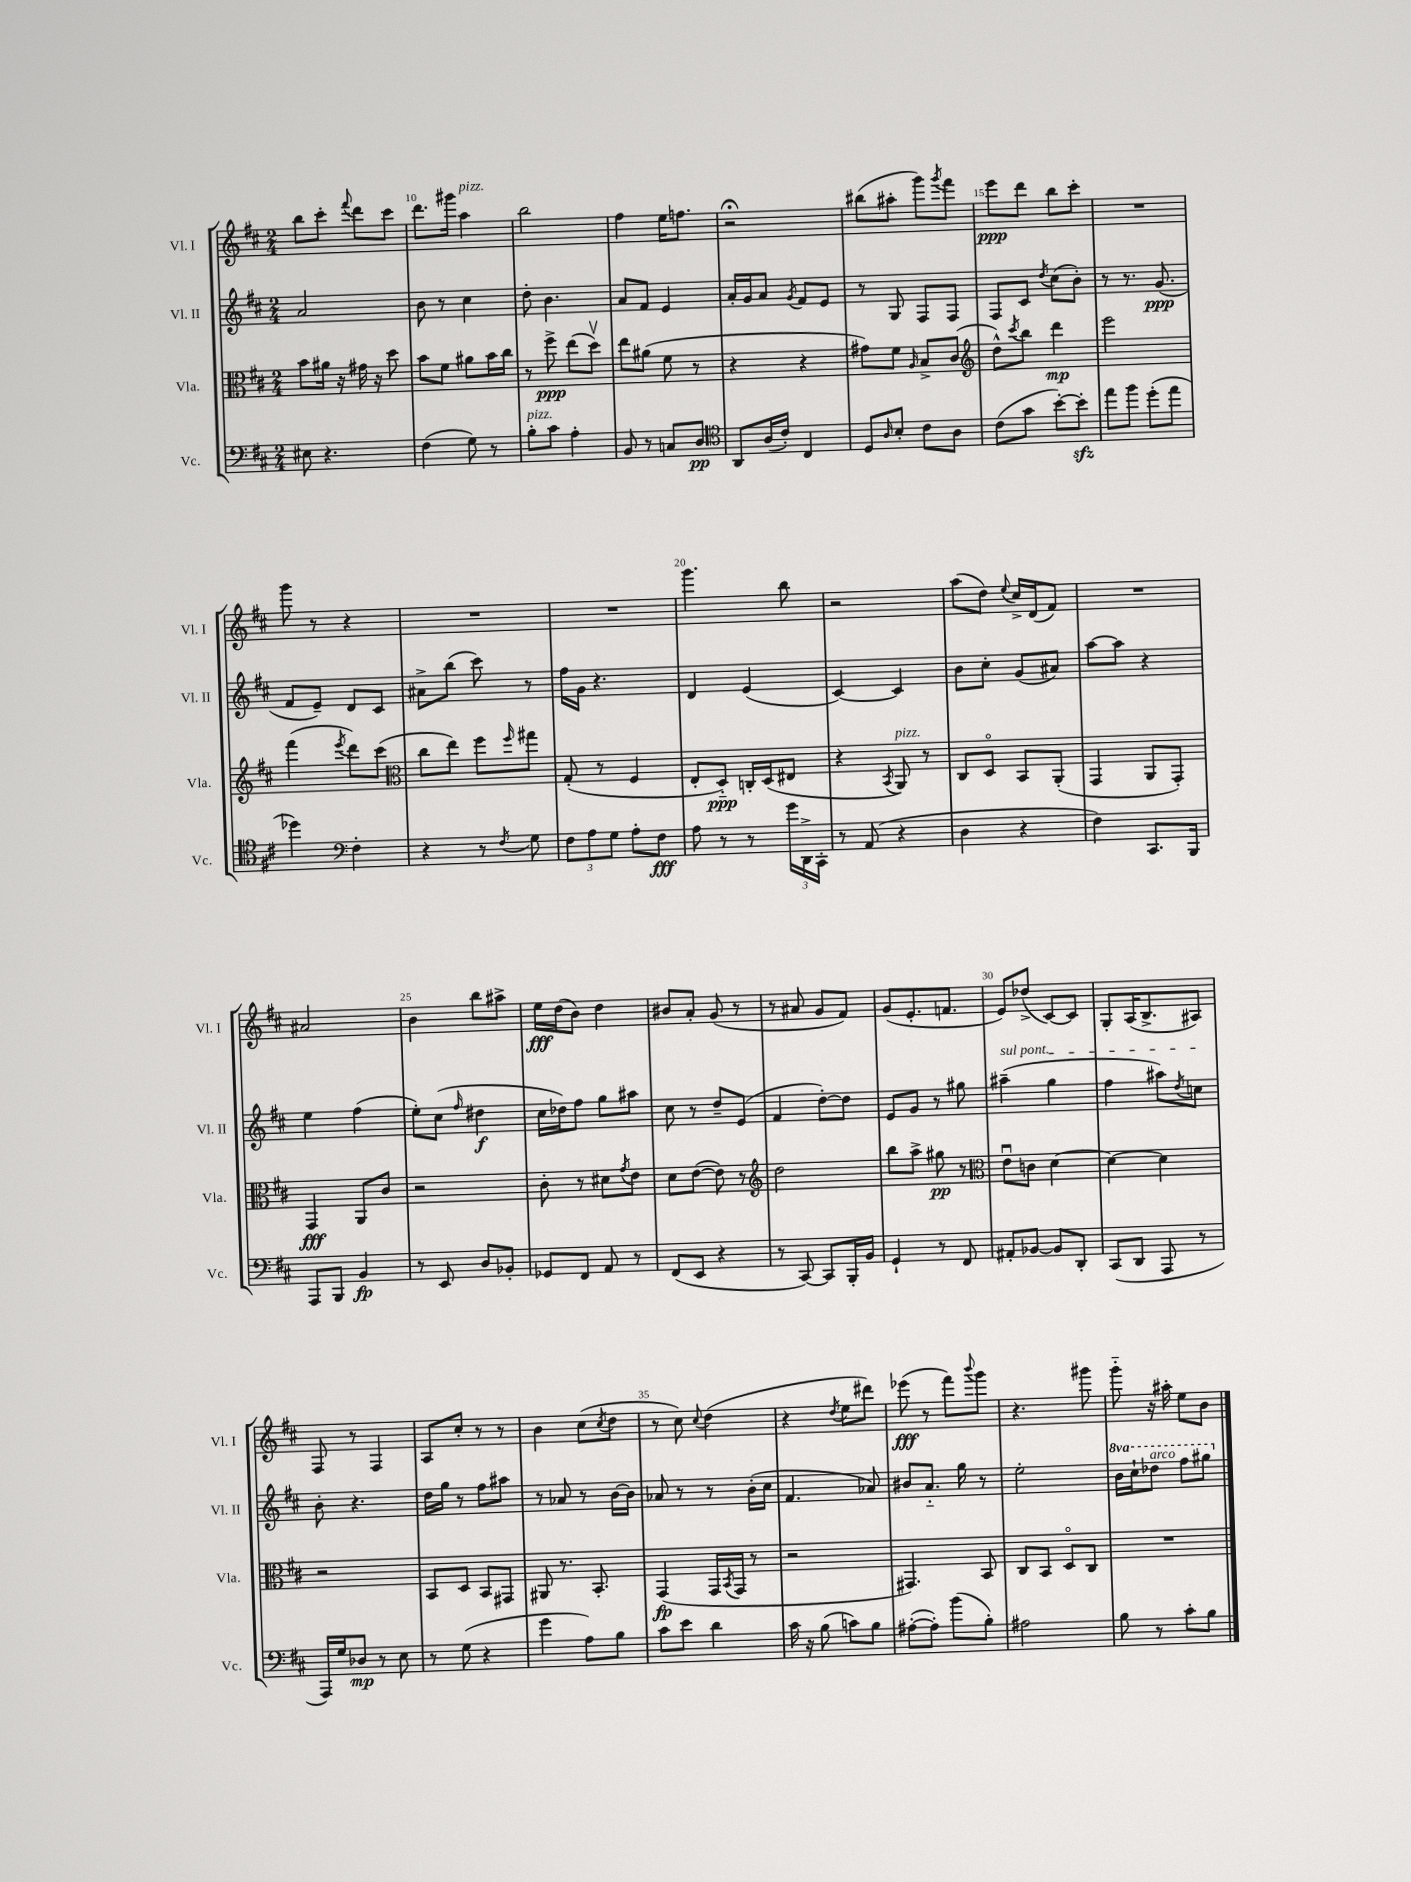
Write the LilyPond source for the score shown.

<<
\new StaffGroup <<
\new Staff = "s0" \with { instrumentName = "Vl. I" shortInstrumentName = "Vl. I" } {
    \clef treble \key d \major \numericTimeSignature \time 2/4
    b''8 cis'''8-. \appoggiatura { fis'''8 } d'''8 cis'''8 |
    d'''8. gis'''16 a''4^\markup { \italic "pizz." } |
    b''2 |
    fis''4 e''16 f''8. |
    r2\fermata |
    bis''8( ais''8-. g'''8) \acciaccatura { g'''8 } fis'''8 |
    e'''8\ppp d'''8 b''8 cis'''8-. |
    R2 |
    g'''8 r8 r4 |
    R2 |
    R2 |
    g'''4. b''8 |
    r2 |
    a''8( d''8) \appoggiatura { e''8 } cis''16-> d'16( fis'8) |
    R2 |
    ais'2 |
    b'4 b''8 ais''8-> |
    e''16\fff d''16( b'8) d''4 |
    bis'8 a'8-. g'8( r8 |
    r8 ais'8 g'8 fis'8) |
    g'8( e'8.-. f'8. |
    e'8) des''8->( cis'8~) cis'8 |
    g8-. a16( b8.-> ais8) |
    fis8 r8 fis4 |
    a8 cis''8-. r8 r8 |
    b'4 cis''8( \acciaccatura { cis''8 } d''8 |
    r8 cis''8) \appoggiatura { cis''8 } d''4( |
    r4 \acciaccatura { d''8 } e''8 dis'''8) |
    ees'''8\fff( r8 fis'''8) \appoggiatura { b'''8 } g'''8 |
    r4. gis'''8 |
    g'''8-_ r16 ais''16-. e''8 b'8 \bar "|." |
}
\new Staff = "s1" \with { instrumentName = "Vl. II" shortInstrumentName = "Vl. II" } {
    \clef treble \key d \major \numericTimeSignature \time 2/4 \set Staff.ottavationMarkups = #ottavation-simple-ordinals
    a'2 |
    b'8 r8 cis''4 |
    d''8-. b'4. |
    a'8 fis'8 e'4 |
    a'16-. g'16 a'8 \acciaccatura { g'8 } fis'8 e'8 |
    r8 g8 fis8 fis8 |
    fis8 cis'8 \acciaccatura { d''8 } cis''8( b'8-.) |
    r8 r8. g'8.\ppp( |
    fis'8 e'8--) d'8 cis'8 |
    ais'8-> b''8( cis'''8) r8 |
    fis''16 g'16 r4. |
    d'4 e'4( |
    cis'4~) cis'4 |
    b'8 cis''8-. g'8( ais'8) |
    a''8~ a''8 r4 |
    e''4 fis''4( |
    e''8-.) cis''8( \grace { fis''16 } dis''4\f |
    cis''16 des''16) fis''8 g''8 ais''8 |
    cis''8 r8 d''8-- e'8( |
    fis'4 d''8~-.) d''8 |
    e'8 g'8 r8 gis''8 |
    \once \override TextSpanner.bound-details.left.text = \markup { \italic "sul pont." } ais''4--\startTextSpan( g''4 |
    fis''4 ais''8) \acciaccatura { d''8 } c''8\stopTextSpan |
    b'8-. r4. |
    d''16 g''16 r8 fis''8 ais''8 |
    r8 aes'8 r8 b'16~ b'16 |
    aes'8 r8 r8 b'16-.( cis''16 |
    fis'4. aes'8) |
    bis'8 a'8.-_ g''16 r8 |
    e''2-. |
    \ottava #1 b''16 cis'''16-! des'''8^\markup { \italic "arco" } fis'''8 gis'''8 \ottava #0 \bar "|." |
}
\new Staff = "s2" \with { instrumentName = "Vla." shortInstrumentName = "Vla." } {
    \clef alto \key d \major \numericTimeSignature \time 2/4
    b'8 ais'16 r16 gis'16 r16 d''8 |
    b'8 fis'8 ais'8 b'16 cis''16 |
    r8 fis''8->\ppp e''8( d''8\upbow) |
    e''8 ais'8( fis'8 r8 |
    r4 r4 |
    gis'8) fis'8 \grace { a16 } b8-> cis'8( |
    \clef treble d''8-^) \acciaccatura { cis'''8 } b''8 d'''4\mp |
    e'''2 |
    fis'''4( \acciaccatura { e'''8 } d'''8) cis'''8( |
    \clef alto cis''8 e''8) fis''8 \grace { fis''16 } gis''8 |
    g8-.( r8 fis4 |
    e8-. d8-_\ppp) c16-. d16( eis8 |
    r4 \acciaccatura { b,8 } a,8^\markup { \italic "pizz." }) r8 |
    cis8 d8\flageolet b,8 a,8-.( |
    g,4 a,8 g,8-.) |
    g,4\fff a,8 cis'8 |
    r2 |
    cis'8-. r8 dis'8 \acciaccatura { g'8 } e'8 |
    d'8 e'8~( e'8) r8 |
    \clef treble d''2 |
    b''8 a''8-> gis''8\pp r8 |
    \clef alto e'8\downbow c'8 d'4~ |
    d'4~ d'4 |
    r2 |
    b,8 d8 b,8 gis,8 |
    ais,8 r8. b,8.-. |
    g,4\fp( g,16 \acciaccatura { b,8 } g,16 r8 |
    r2 |
    gis,4.) b,8 |
    cis8 b,8 d8\flageolet cis8 |
    R2 \bar "|." |
}
\new Staff = "s3" \with { instrumentName = "Vc." shortInstrumentName = "Vc." } {
    \clef bass \key d \major \numericTimeSignature \time 2/4
    eis8 r4. |
    fis4( g8) r8 |
    b8-.^\markup { \italic "pizz." } cis'8 a4-. |
    b,8 r8 c8 d8\pp |
    \clef tenor a,8 a16( cis'16-.) cis4 |
    d8 \grace { a16 } b8-. cis'8 a8 |
    cis'8( g'8 b'8~-.) b'8-.\sfz |
    e''8 fis''8 d''8-.( e''8 |
    des''4) \clef bass fis4-. |
    r4 r8 \acciaccatura { fis8 } g8 |
    \tuplet 3/2 { fis8 a8 g8 } a8-. fis8\fff |
    a8 r8 r8 \tuplet 3/2 { g'16 d,16-> cis,16-. } |
    r8 a,8( r4 |
    d4 r4 |
    fis4) cis,8. b,,16 |
    a,,8 b,,8 b,4\fp |
    r8 e,8 d8 bes,8-. |
    ges,8 fis,8 a,8 r8 |
    fis,8( e,8 r4 |
    r8 cis,8~) cis,8 b,,16-. b,16 |
    g,4-! r8 fis,8 |
    ais,8-. bes,8~ bes,8 d,8-. |
    cis,8( d,8 a,,8 r8 |
    a,,16) g16 des8\mp r8 e8 |
    r8 g8( r4 |
    g'4 a8) b8 |
    cis'8 e'8 d'4 |
    cis'16 r16 b8( c'8) b8 |
    ais8~-.( ais8-.) b'8( b8-.) |
    ais2 |
    b8 r8 cis'8-. b8 \bar "|." |
}
>>
>>
\layout { \context { \Score currentBarNumber = #9 \override BarNumber.break-visibility = ##(#f #t #t) barNumberVisibility = #(every-nth-bar-number-visible 5) } }
